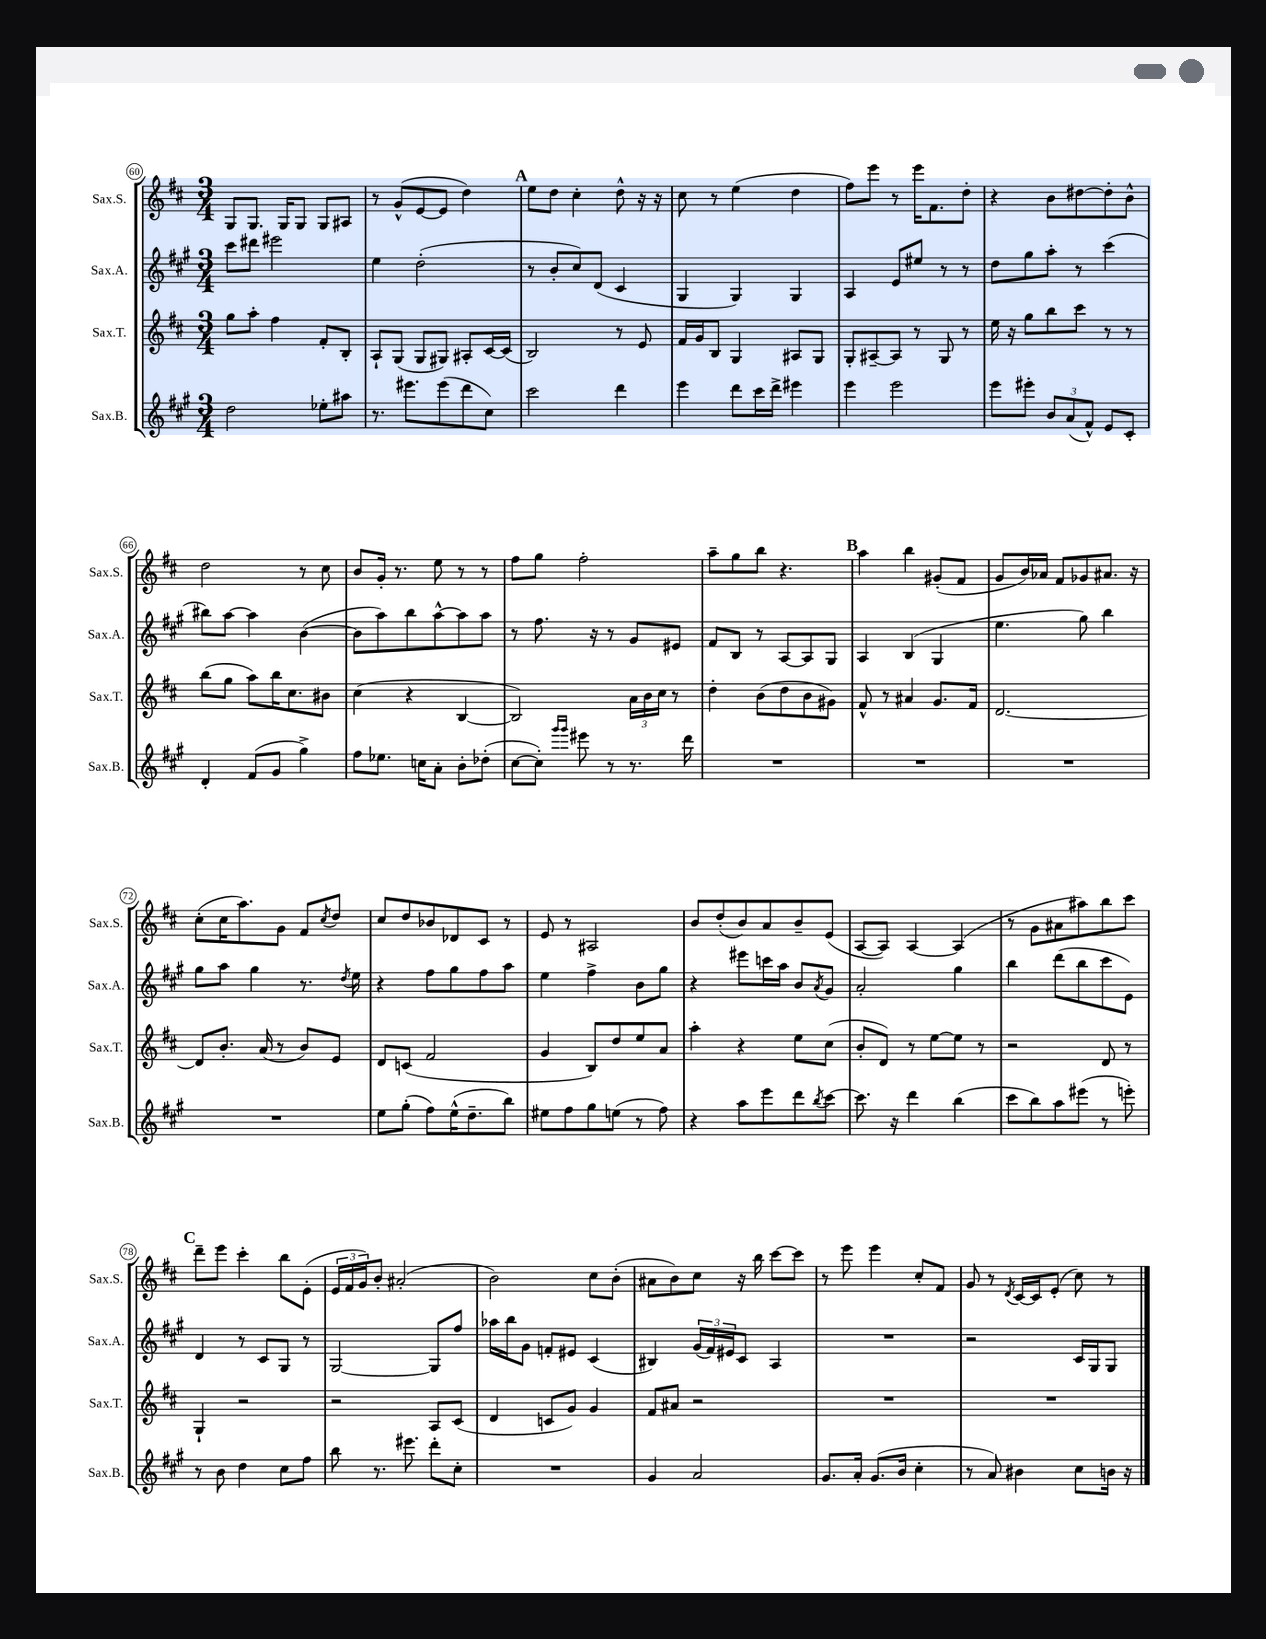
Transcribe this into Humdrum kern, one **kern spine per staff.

**kern	**kern	**kern	**kern
*part4	*part3	*part2	*part1
*staff4	*staff3	*staff2	*staff1
*I"Sax.B.	*I"Sax.T.	*I"Sax.A.	*I"Sax.S.
*I'Sax.B.	*I'Sax.T.	*I'Sax.A.	*I'Sax.S.
*clefG2	*clefG2	*clefG2	*clefG2
*k[f#c#g#]	*k[f#c#]	*k[f#c#g#]	*k[f#c#]
*M3/4	*M3/4	*M3/4	*M3/4
=60	=60	=60	=60
2dd\	8gg\L	8ccc#\L	8G/L
.	8aa'\J	8ddd#X\J	8.G/J
.	4ff#\	2eee#X\	.
.	.	.	16G/KL
.	.	.	8G/J
8ee-X'\L	8f#'/L	.	8G/L
8aa#X\J	8B'/J	.	8A#X/J
=61	=61	=61	=61
8.r	8A`/L	4ee\	8r
.	(8G/J	.	(8g^^/L
8.eee#X\L	.	.	.
.	8G/L	(2dd'\	[8e/
(8eee#\	8G#X/J)	.	8e/J]
8ddd\	8A#X'/L	.	4dd\)
8cc#\J)	[16c#/L	.	.
.	(16c#/JJ]	.	.
!!LO:REH:place=s1:t=A
=62	=62	=62	=62
2ccc#\	2B/)	8r	8ee\L
.	.	8b'/L	8dd\J
.	.	8cc#/)	4cc#'\
.	.	(8d/J	.
4ddd\	8r	4c#/	8dd^^\
.	8e/	.	16r
.	.	.	16r
=63	=63	=63	=63
4eee\	16f#/LL	4G#/	8cc#\
.	16g/J	.	.
.	8B/J	.	8r
8ddd\L	4G/	4G#/)	(4ee\
16ccc#\L	.	.	.
16ddd^\JJ	.	.	.
4eee#X\	8A#X/L	4G#/	4dd\
.	8G/J	.	.
=64	=64	=64	=64
4eee\	8G'/L	4A/	8ff#\L)
.	[8A#X~/	.	8eee\J
2eee\	8A#/J]	8e/L	8r
.	8r	8ee#X/J	16eee\KL
.	.	.	8.f#\
.	8G/	8r	.
.	8r	8r	8dd'\J
=65	=65	=65	=65
8eee\L	16ee\	8dd\L	4r
.	16r	.	.
8eee#X'\J	8gg\L	8gg#\	.
12b/L	8bb\	8aa'\J	8b\L
(12a/	.	.	.
.	8ccc#\J	8r	[8dd#X\
12f#^^/J)	.	.	.
8e/L	8r	(4ccc#\	8dd#'\]
8c#'/J	8r	.	8b^^\J
!!LO:LB:g=z
=66	=66	=66	=66
4d'/	(8bb\L	8bb#X\L)	2dd\
.	8gg\J	[8aa\J	.
(8f#/L	8aa\L)	4aa\]	.
8g#/J	16bb\K	.	.
.	8.cc#\	.	.
4gg#^\)	.	([4b\	8r
.	8b#X\J	.	8cc#\
=67	=67	=67	=67
8ff#\L	(4cc#\	8b\L]	8b/L
8.ee-X\J	.	8aa\)	16g'/Jk
.	.	.	8.r
.	4r	8bb\	.
16ccn\KL	.	.	.
8a'\J	.	[8aa^^\	8ee\
8b'\L	[4B/	8aa\]	8r
(8dd-X'\J	.	8aa\J	8r
=68	=68	=68	=68
[8cc#\L	2B/])	8r	8ff#\L
8cc#'\J])	.	8.ff#\	8gg\J
16qqggg#/LL	.	.	.
16qqggg#/JJ	.	.	.
8eee#X\	.	.	2ff#'\
.	.	16r	.
8r	.	8r	.
8.r	24a\LL	8g#/L	.
.	24b\	.	.
.	24cc#\JJ	.	.
.	8r	8e#X/J	.
16ddd\	.	.	.
=69	=69	=69	=69
2.r	4dd'\	8f#/L	8aa~\L
.	.	8B/J	8gg\
.	(8b\L	8r	8bb\J
.	8dd\	[8A/L	4.r
.	8b\	8A/]	.
.	8g#X\J)	8G#/J	.
!!LO:REH:place=s1:t=B
=70	=70	=70	=70
2.r	8f#^^/	4A/	4aa\
.	8r	.	.
.	4a#X/	(4B/	4bb\
.	8.g/L	4G#/	(8g#X'/L
.	.	.	8f#/J
.	16f#/Jk	.	.
=71	=71	=71	=71
2.r	[2.d/	4.ee\	8g/L
.	.	.	16b/L)
.	.	.	16a-X/JJ
.	.	.	8f#/L
.	.	8gg#\)	8g-X/
.	.	4bb\	8.a#X/J
.	.	.	16r
!!LO:LB:g=z
=72	=72	=72	=72
2.r	8d/L]	8gg#\L	(8cc#'\L
.	8.b'/J	8aa\J	16cc#\K
.	.	.	8.aa\)
.	.	4gg#\	.
.	(16a/	.	.
.	8r	.	8g\J
.	8b/L)	8.r	8f#/L
.	.	.	8qcc#/
.	8e/J	.	8dd/J
.	.	8qdd/	.
.	.	16ee\	.
=73	=73	=73	=73
8ee\L	8d/L	4r	8cc#/L
(8gg#'\J	(8cn/J	.	8dd/
8ff#\L)	2f#/	8ff#\L	8b-X/
(16ee^^\K	.	8gg#\	8d-X/
8.dd~\	.	.	.
.	.	8ff#\	8c#/J
8bb\J)	.	8aa\J	8r
=74	=74	=74	=74
8ee#X\L	4g/	4ee\	8e/
8ff#\	.	.	8r
8gg#\	8B/L)	4ff#^\	2A#X/
(8een\J	8dd/	.	.
8r	8ee/	8b\L	.
8ff#\)	8a/J	8gg#\J	.
=75	=75	=75	=75
4r	4aa'\	4r	8b/L
.	.	.	(8dd'/
8aa\L	4r	8eee#X\L	8b/)
8eee\	.	16cccn\L	8a/
.	.	16aa\JJ	.
8ddd\	8ee\L	8b/L	8b~/
8qbb/	.	8qa/	.
[8ccc#\J	(8cc#\J	8g#/J	(8e/J
=76	=76	=76	=76
8.ccc#\]	8b'/L	2a'/	[8A/L
.	8d/J)	.	8A/J])
16r	.	.	.
4ddd\	8r	.	[4A/
.	[8ee\L	.	.
(4bb\	8ee\J]	4gg#\	(4A/]
.	8r	.	.
=77	=77	=77	=77
8ccc#\L	2r	4bb\	8r
8bb\)	.	.	8g\L
8aa\	.	(8ddd\L	8a#X\
(8eee#X\J	.	8bb\	8aa#X\)
8r	8d/	8ccc#\	8bb\
8eeen'\)	8r	8e\J)	8ccc#\J
!!LO:LB:g=z
!!LO:REH:place=s1:t=C
=78	=78	=78	=78
8r	4G`/	4d/	8ddd~\L
8b\	.	.	8eee\J
4dd\	2r	8r	4ccc#'\
.	.	8c#/L	.
8cc#\L	.	8G#/J	8bb\L
8ff#\J	.	8r	(8e'\J
=79	=79	=79	=79
8bb\	2r	[2G#/	24e/LL
.	.	.	24f#/
.	.	.	24g/J)
8.r	.	.	8b'/J
.	.	.	(2a#X'/
8.eee#X\	.	.	.
8ddd'\L	8A/L	8G#/L]	.
8cc#'\J	(8c#/J	8ff#/J	.
=80	=80	=80	=80
2.r	4d/	16aa-X\LL	2b\)
.	.	16bb\J	.
.	.	8g#\J	.
.	8cn/L	8fn'/L	.
.	8g/J)	8e#X/J	.
.	4g/	(4c#/	8cc#\L
.	.	.	(8b'\J
=81	=81	=81	=81
4g#/	8f#/L	4B#X/)	8a#X\L
.	8a#X/J	.	8b\)
2a/	2r	(24g#/LL	8cc#\J
.	.	24f#/)	.
.	.	24e#X/J	.
.	.	8c#/J	16r
.	.	.	16bb\
.	.	4A/	[8ccc#\L
.	.	.	8ccc#\J]
=82	=82	=82	=82
8.g#/L	2.r	2.r	8r
.	.	.	8eee\
16a'/Jk	.	.	.
(8.g#/L	.	.	4eee\
16b/Jk	.	.	.
4cc#'\	.	.	8cc#'/L
.	.	.	8f#/J
=83	=83	=83	=83
8r	2.r	2r	8g/
8a/)	.	.	8r
.	.	.	8qd/
4b#X\	.	.	[16c#/LL
.	.	.	16c#/J]
.	.	.	(8e'/J
8cc#\L	.	16c#/LL	8cc#\)
.	.	16G#/J	.
16bn\Jk	.	8G#/J	8r
16r	.	.	.
==	==	==	==
*-	*-	*-	*-
